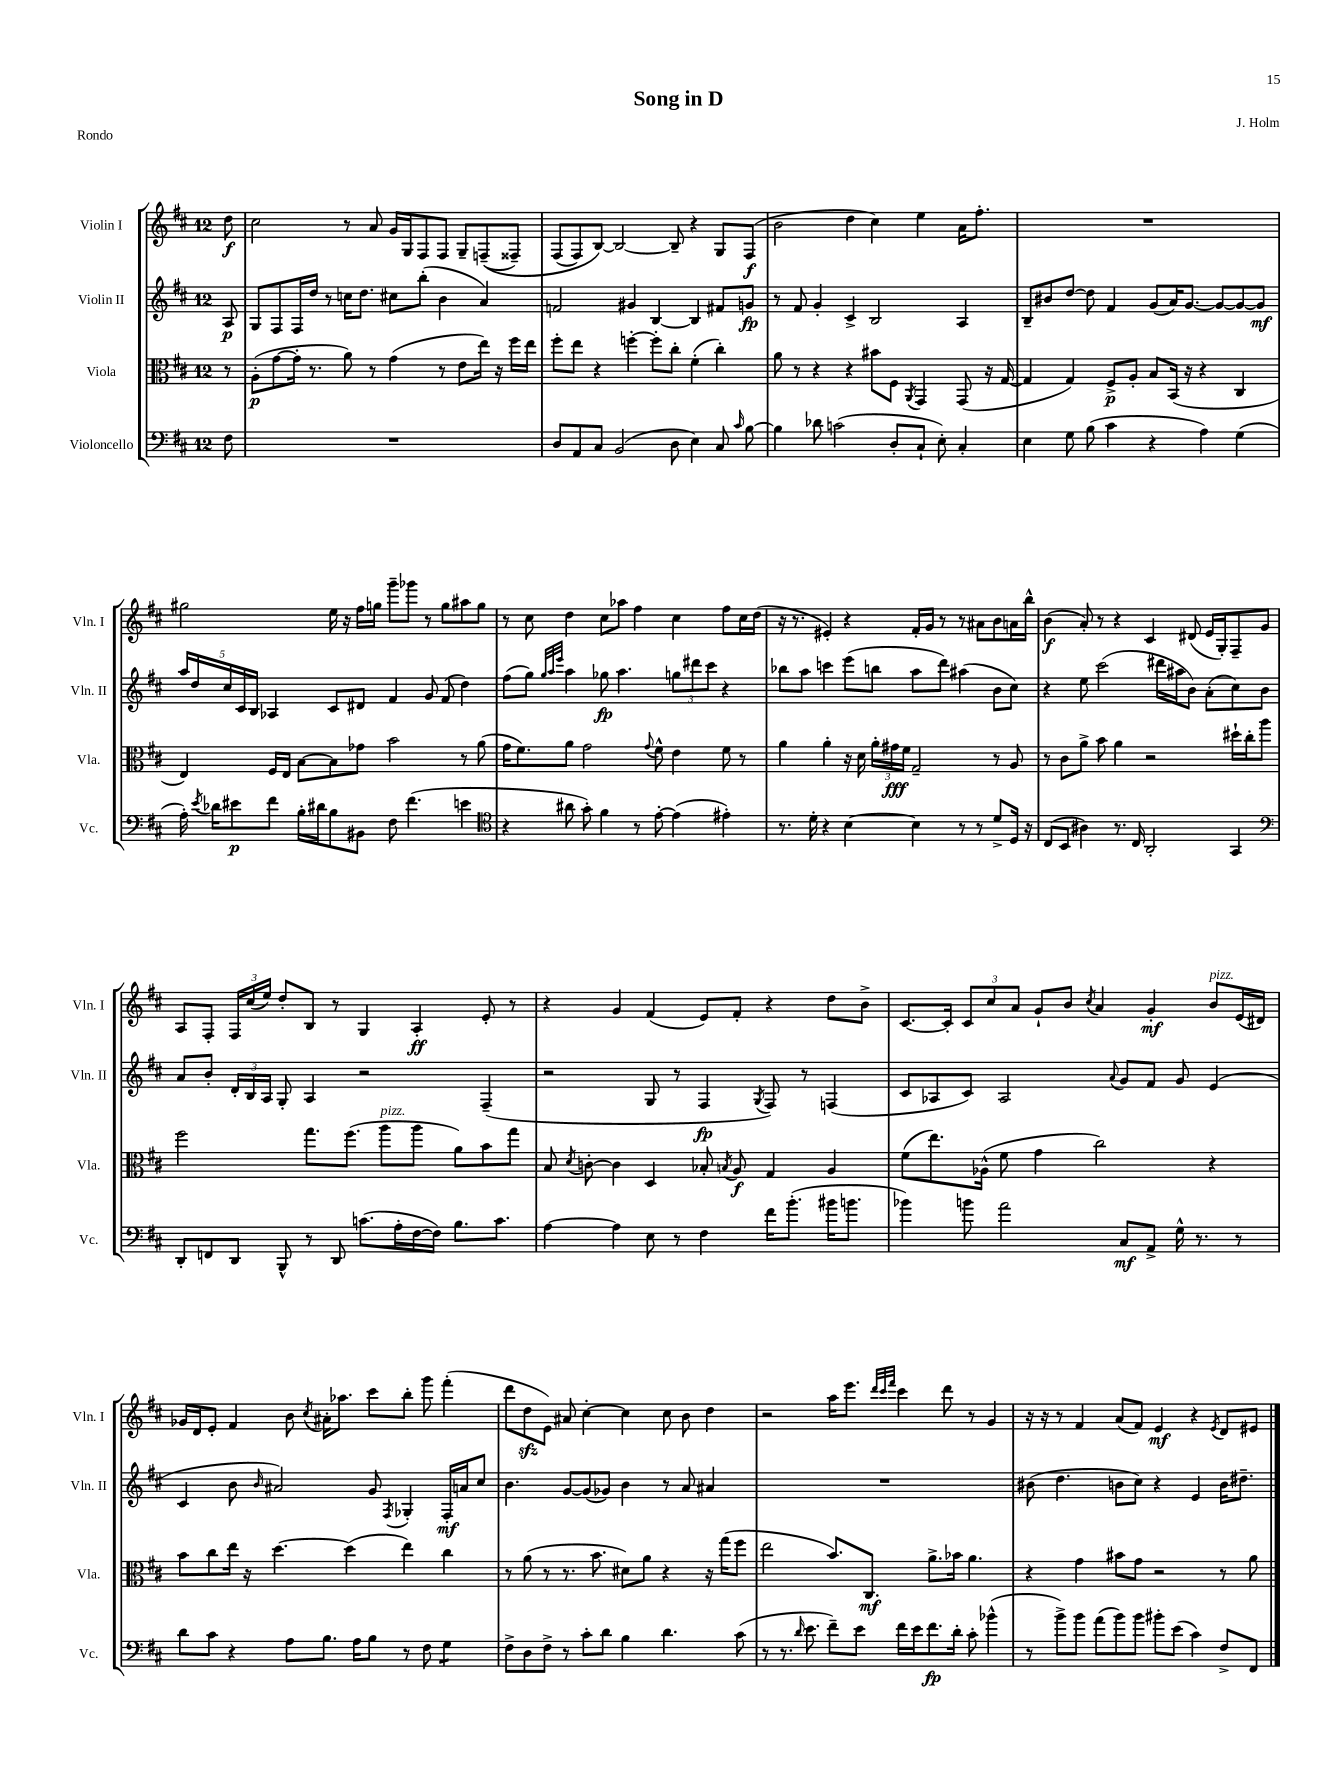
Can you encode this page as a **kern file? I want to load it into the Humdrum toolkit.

**kern	**kern	**kern	**kern
*staff4	*staff3	*staff2	*staff1
*clefF4	*clefC3	*clefG2	*clefG2
*k[f#c#]	*k[f#c#]	*k[f#c#]	*k[f#c#]
*M12/8	*M12/8	*M12/8	*M12/8
8F#\	8r	8A/	8dd\
=	=	=	=
1.r	(8A'\L	8G/L	2cc#\
.	[8g\	8F#/	.
.	16g'\]Jk	16F#/L	.
.	8.r	16dd/JJ	.
.	.	8r	.
.	8a\)	16cc\LK	8r
.	.	8.dd\J	.
.	8r	.	8a/
.	(4g\	8cc#\L	16g/LL
.	.	.	16G/J
.	.	(8bb'\J	8F#/
.	8r	4b\	8F#/J
.	8e\L	.	8G~/L
.	16ee\Jk)	4a/)	&((8F~/
.	16r	.	.
.	16ff#\LL	.	8F##~/J)
.	16ee\JJ	.	.
=	=	=	=
8D/L	8ff#'\L	2f/	(8F#/L
8AA/	8ee\J	.	8F#/)
8C#/J	4r	.	[8B/J&)
(2BB/	.	.	2B/_
.	[4ff'\	4g#/	.
.	8ff'\]L	[4B/	.
8D\	8cc#'\J	.	8B~/]
4E\)	(4f#'\	4B/]	4r
8C#/	4cc#'\)	8f#/L	8G/L
16qqc#/	.	.	.
[8B\	.	8g/J	(8F#/J
=	=	=	=
4B\]	8a\	8r	2b\
.	8r	8f#/	.
8d-\	4r	4g'/	.
(2c\	.	.	.
.	4r	4c#^/	4dd\
.	8b#\L	2B/	4cc#\)
8D'/L	8F#\J	.	.
.	8qAA/	.	.
8C#`/J	4GG/	.	4ee\
8E'\)	.	.	.
4C#'/	(8GG/	4A/	16a\LK
.	.	.	8.ff#'\J
.	16r	.	.
.	[16G/	.	.
=	=	=	=
4E\	4G/]	8B~/L	1.r
.	.	8b#/	.
8G\	4G/)	[8dd/J	.
(8B\	.	8dd\]	.
4c#\	8F#^/L	4f#/	.
.	8A'/J	.	.
4r	8B/L	(8g/L	.
.	(16BB/Jk	16a/K)	.
.	16r	[8.g/J	.
4A\)	4r	.	.
.	.	8g/_L	.
(4G\	4C#/	8g/_	.
.	.	8g/]J	.
=	=	=	=
16A'\)	4E/)	20aa/LL	2gg#\
.	.	20dd/	.
8qe/	.	.	.
16d-\LK	.	.	.
.	.	20cc#/	.
8e#\	.	.	.
.	.	20c#/	.
.	.	20B/JJ	.
8f#\J	16F#/LL	4A-/	.
.	16E/JJ	.	.
16B'\LL	[8B\L	.	.
16d#\J	.	.	.
8B\	8B\]	8c#/L	16ee\
.	.	.	16r
8BB#\J	8g-\J	8d#/J	16ff#\LL
.	.	.	16gg\JJ
8F#\	2b\	4f#/	8ggg~\L
(4.f#\	.	.	8ggg-\J
.	.	8g/	8r
.	.	(8f#/	8gg\L
4e\	8r	4dd\)	8aa#\
.	(8a\	.	8gg\J
=	=	=	=
*clefC4	*	*	*
4r	16g\LK	(8ff#\L	8r
.	8.f#\)	.	.
.	.	8gg\J)	8cc#\
.	.	32qqgg/LLL	.
.	.	32qqaa/	.
.	.	32qqeee/JJJ	.
8a#\	8a\J	4aa\	4dd\
8g'\)	2g\	.	.
4f#\	.	8gg-\	8cc#\L
.	.	4.aa\	8aa-\J
8r	.	.	4ff#\
.	8qqg/	.	.
[8e'\	8f#^^\	.	.
(4e\]	4e\	12gg\L	4cc#\
.	.	12ddd#\	.
.	.	12ccc#\J	.
4e#'\)	8f#\	4r	8ff#\L
.	8r	.	16cc#\L
.	.	.	(16dd\JJ
=	=	=	=
8.r	4a\	8bb-\L	16r
.	.	.	8.r
.	.	8aa\J	.
16d'\	.	.	.
4r	4a'\	4ccc\	4e#'/)
[4B\	16r	(8eee\L	4r
.	16d\	.	.
.	24a'\LL	8bb\J	.
.	24g#\	.	.
.	24f#\JJ	.	.
4B\]	2G~/	8aa\L	16f#'/LL
.	.	.	16g/JJ
.	.	8ddd\J)	8r
8r	.	(4aa#\	8r
8r	.	.	8a#\L
8d^/L	8r	8b\L	8b\
16D/Jk	8A/	8cc#\J)	16a\L
16r	.	.	16bb^^\JJ
=	=	=	=
(8C#/L	8r	4r	(4b\
8BB/J	8c#\L	.	.
4A#\)	8a^\J	8ee\	8a'/)
.	8b\	(2ccc#\	8r
8.r	4a\	.	4r
16C#/	.	.	.
2AA'/	2r	.	4c#/
.	.	16ddd#\LL	.
.	.	16aa#\J	.
.	.	8b\J)	(8d#/
.	.	(8a'\L	16e/LL
.	.	.	16G'/J)
4GG/	16dd#`\LL	8cc#\)	8F#~/
.	16cc#'\J	.	.
.	8aa\J	8b\J	8g/J
=	=	=	=
*clefF4	*	*	*
8DD'/L	2ff#\	8a/L	8A/L
8FF/	.	8b'/J	8F#'/J
8DD/J	.	24d'/LL	24F#/LL
.	.	24B/	(24cc#/
.	.	24A/JJ	24ee/JJ)
8BBB^^/	.	8G'/	8dd'/L
8r	8.gg\L	4A/	8B/J
8DD/	.	.	8r
.	(8.ff#\J	.	.
(8.c\L	.	2r	4G/
.	8aa\L	.	.
16A'\L	.	.	.
[16F#\	8aa\J	.	4A'/
16F#\]JJ)	.	.	.
8.B\L	8a\L)	.	.
.	8b\	(4F#~/	8e'/
8.c\J	.	.	.
.	8gg\J	.	8r
=	=	=	=
[4A\	8B/	2r	4r
.	8qd/	.	.
.	[8c'\	.	.
4A\]	4c\]	.	4g/
8E\	4D/	8G/	(4f#/
8r	.	8r	.
4F#\	8B-'/	4F#/	8e/L)
.	8qB/	.	.
.	8A/	.	8f#'/J
.	.	8qG/	.
16f#\LK	4G/	8F#/)	4r
(8.b'\J	.	.	.
.	.	8r	.
16b#\LK	4A/	(4F/	8dd\L
8.b\J	.	.	.
.	.	.	8b^\J
=	=	=	=
4b-\)	(8f#\L	8c#/L	[8.c#/L
.	8.ee\)	8A-/	.
.	.	.	16c#'/]Jk
8b\	.	8c#/J)	12c#/L
.	(16A-^^\Jk	.	.
.	.	.	12cc#/
2a\	8f#\	2A-/	.
.	.	.	12a/J
.	4g\	.	8g`/L
.	.	.	8b/J
.	.	.	8qcc#/
.	2cc#\)	.	4a/
.	.	8qqa/	.
8C#/L	.	8g/L	.
8AA^/J	.	8f#/J	4g'/
16G^^\	.	8g/	.
8.r	.	.	.
.	4r	(4e/	8b/L
8r	.	.	(16e/L
.	.	.	16d#/JJ)
=	=	=	=
8d\L	8b\L	4c#/	16g-/LL
.	.	.	16d/J
8c#\J	8cc#\	.	8e'/J
4r	16ee\Jk	8b\	4f#/
.	16r	.	.
.	.	16qqb/	.
.	[4.dd\	2a#/)	.
8A\L	.	.	8b\
.	.	.	8qcc#/
8.B\J	.	.	16a#'\LK
.	.	.	8.aa-\J
.	(4dd\]	.	.
16A\LK	.	.	.
8B\J	.	8g/	8ccc#\L
.	.	8qF#/	.
8r	4ee\)	4G-'/	8bb'\J
8F#\	.	.	8ggg\
4G\	4cc#\	16F#'/LL	(4fff#'\
.	.	16a/J	.
.	.	8cc#/J	.
=	=	=	=
8F#^\L	8r	4.b\	8ddd\L
8D\	(8a\	.	8dd\
8F#^\J	8r	.	8e\J)
8r	8.r	[8g/L	8a#/
8c#'\L	.	(8g/]	[4cc#'\
.	8.b\	.	.
8d\J	.	8g-/J)	.
4B\	8d#\L)	4b\	4cc#\]
.	8a\J	.	.
4.d\	4r	8r	8cc#\
.	.	8a/	8b\
.	16r	4a#/	4dd\
.	(16gg\LK	.	.
(8c#\	8ff#\J	.	.
=	=	=	=
8r	2ee\	1.r	2r
8.r	.	.	.
16qqd/	.	.	.
8.e\	.	.	.
8f#~\L)	8.b/L)	.	16aa\LK
.	.	.	8.eee\J
8e\J	.	.	.
.	8.C#/J	.	.
.	.	.	32qqddd/LLL
.	.	.	32qqccc#/
.	.	.	32qqfff#/JJJ
16f#\LL	.	.	4ccc#\
16e\J	.	.	.
8.f#\	8.a^\L	.	.
.	.	.	8ddd\
16d'\Jk	16b-\Jk	.	.
8c#'\	4.a\	.	8r
(4b-^^\	.	.	4g/
=	=	=	=
8r	4r	(8b#\	16r
.	.	.	16r
8b^\L)	.	4.dd\	8r
8b\J	4g\	.	4f#/
(8a\L	.	.	.
8b\)	8b#\L	8b\L	(8a/L
8b\J	8g\J	8cc#\J)	8f#/J)
8b#'\L	2r	4r	4e/
(8e\J	.	.	.
4c#\)	.	4e/	4r
.	.	.	8qe/
8F#^/L	8r	16b\LK	8d/L
.	.	8.dd#~\J	.
8FF#/J	8a\	.	8e#/J
==	==	==	==
*-	*-	*-	*-
